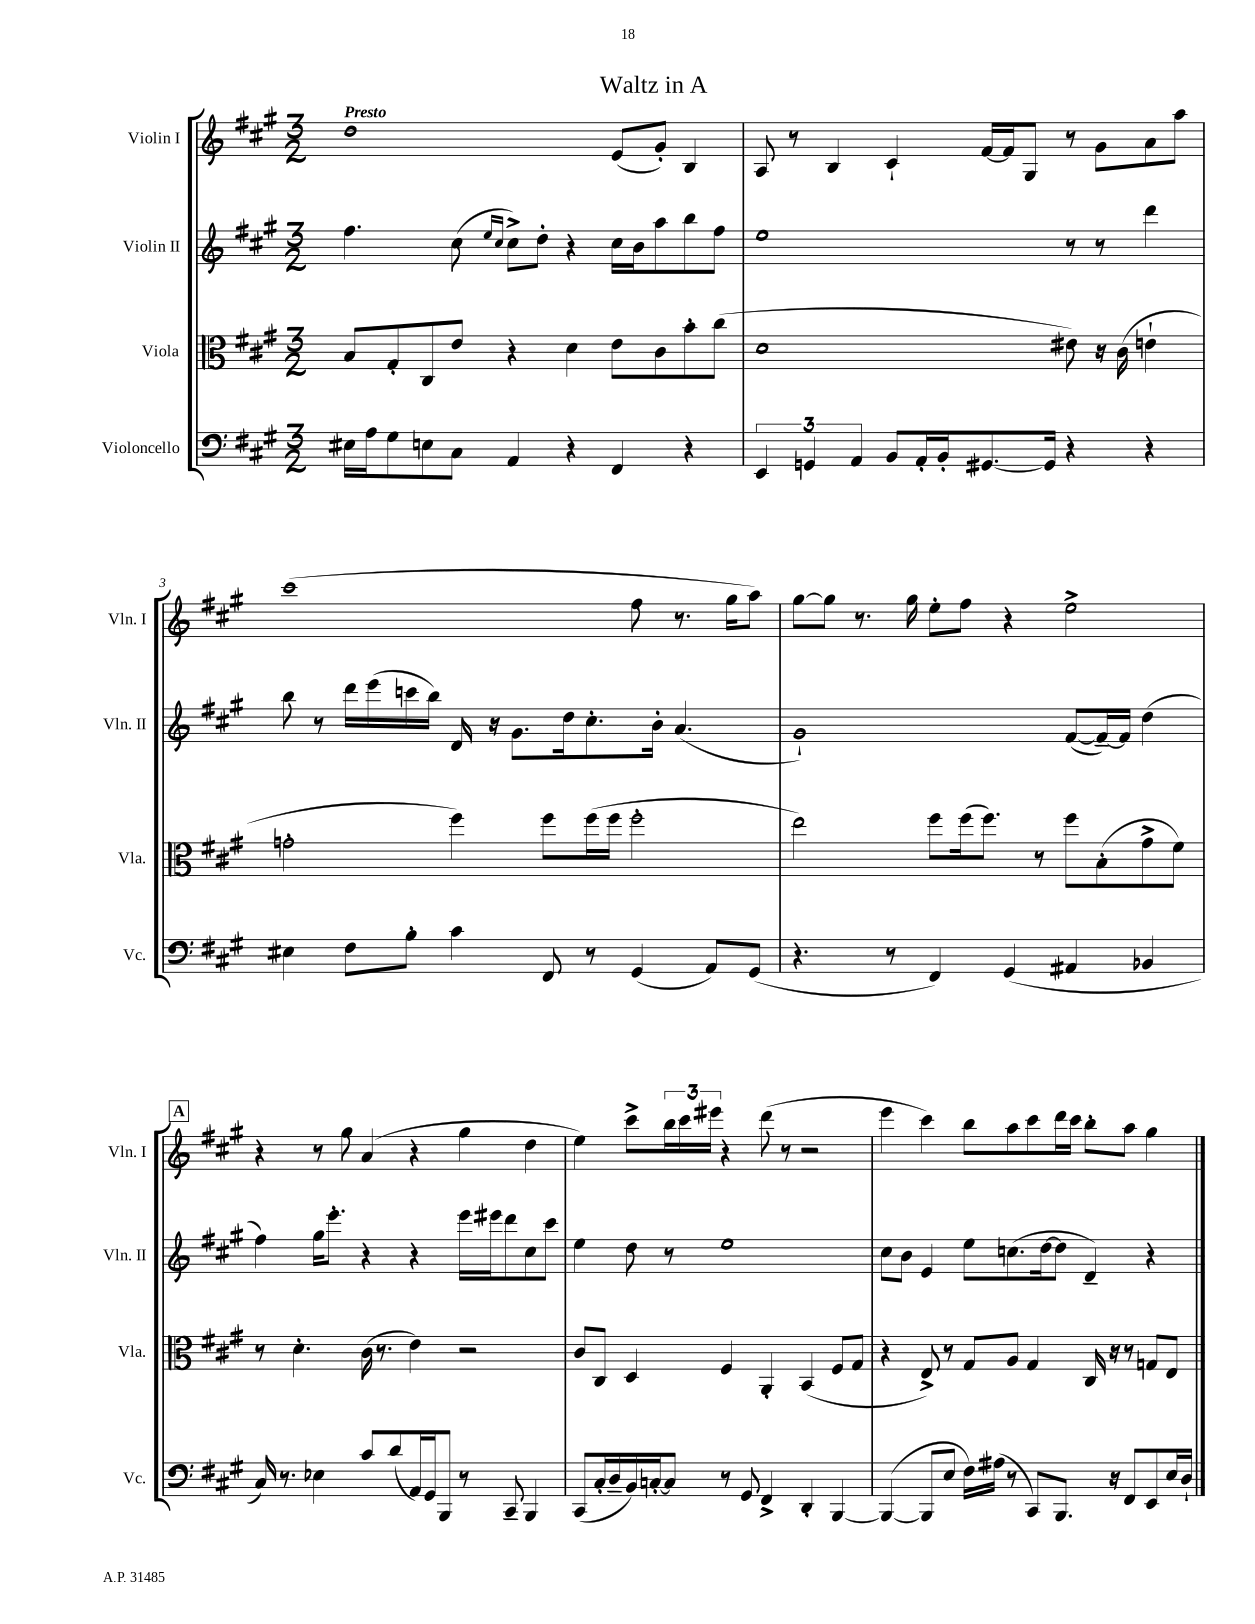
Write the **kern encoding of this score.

**kern	**kern	**kern	**kern
*staff4	*staff3	*staff2	*staff1
*clefF4	*clefC3	*clefG2	*clefG2
*k[f#c#g#]	*k[f#c#g#]	*k[f#c#g#]	*k[f#c#g#]
*M3/2	*M3/2	*M3/2	*M3/2
16E#\LL	8B/L	4.ff#\	1dd
16A\J	.	.	.
8G#\	8G#'/	.	.
8E\	8C#/	.	.
8C#\J	8e/J	(8cc#\	.
.	.	16qqee/LL	.
.	.	16qqcc#/JJ	.
4AA/	4r	8cc#^\L)	.
.	.	8dd'\J	.
4r	4d\	4r	.
4FF#/	8e\L	16cc#\LL	(8e/L
.	.	16b\J	.
.	8c#\	8aa\	8g#'/J)
4r	8b'\	8bb\	4B/
.	(8cc#\J	8ff#\J	.
=	=	=	=
6EE/	1d	1ee	8A/
.	.	.	8r
6GG/	.	.	.
.	.	.	4B/
6AA/	.	.	.
8BB/L	.	.	4c#`/
16AA'/L	.	.	.
16BB'/J	.	.	.
[8.GG#/	.	.	[16f#/LL
.	.	.	16f#/]J
.	.	.	8G#/J
16GG#/]Jk	.	.	.
4r	8e#\)	8r	8r
.	16r	8r	8g#\L
.	(16c#\	.	.
4r	4e`\	4ddd\	8a\
.	.	.	8aa\J
=	=	=	=
4E#\	2g'\	8bb\	(1ccc#
.	.	8r	.
8F#\L	.	16ddd\LL	.
.	.	(16eee\	.
8B'\J	.	16ccc\	.
.	.	16bb\JJ)	.
4c#\	4ff#\)	16d/	.
.	.	16r	.
.	.	8.g#\L	.
8FF#/	8ff#\L	.	.
.	.	16dd\k	.
8r	(16ff#\L	8.cc#'\	.
.	16ff#\JJ	.	.
(4GG#/	2ff#'\	.	8ff#\
.	.	16b'\Jk	.
.	.	(4.a/	8.r
8AA/L)	.	.	.
.	.	.	16gg#\LK
(8GG#/J	.	.	8aa\J)
=	=	=	=
4.r	2ee\)	1g#`)	[8gg#\L
.	.	.	8gg#\]J
.	.	.	8.r
8r	.	.	.
.	.	.	16gg#\
4FF#/)	8ff#\L	.	8ee'\L
.	(16ff#\k	.	8ff#\J
.	8.ff#\J)	.	.
(4GG#/	.	.	4r
.	8r	.	.
4AA#/	8ff#\L	([8f#/L	2ee^\
.	(8B'\	16f#~/_L)	.
.	.	16f#/]JJ	.
4BB-/	8g#^\	(4dd\	.
.	8f#\J)	.	.
=	=	=	=
16C#/)	8r	4ff#\)	4r
8.r	.	.	.
.	4.d'\	.	.
4E-\	.	16gg#\LK	8r
.	.	8.eee'\J	.
.	.	.	8gg#\
8c#/L	(16c#\	4r	(4a/
.	8.r	.	.
(8d/	.	.	.
16AA/L)	4e\)	4r	4r
16GG#/J	.	.	.
8BBB/J	.	.	.
8r	2r	16eee\LL	4gg#\
.	.	16eee#\J	.
8CC#~/	.	8ddd\	.
4BBB/	.	8cc#\	4dd\
.	.	8ccc#\J	.
=	=	=	=
(8CC#/L	8c#/L	4ee\	4ee\)
16C#'/L	8C#/J	.	.
16D~/	.	.	.
16BB/)	4D/	8dd\	8ccc#^\L
[16C'/J	.	.	.
8C/]J	.	8r	24bb\L
.	.	.	24ccc#\
.	.	.	24eee#\JJ
8r	4F#/	1ee	4r
8GG#/	.	.	.
4FF#^/	4AA'/	.	(8ddd\
.	.	.	8r
4DD'/	(4BB/	.	2r
[4BBB/	8F#/L	.	.
.	8G#/J	.	.
=	=	=	=
(4BBB/_	4r	8cc#\L	4eee\
.	.	8b\J	.
8BBB/]L	8E^/)	4e/	4ccc#\)
8E/J	8r	.	.
16F#\LL)	8G#/L	8ee\L	8bb\L
(16A#\JJ	.	.	.
8r	8A/J	(8.cc\	8aa\
8CC#/L)	4G#/	.	8ccc#\
.	.	[16dd\k	.
8.BBB/J	.	8dd\]J	16ddd\L
.	.	.	16ccc#\JJ
.	16C#/	4d~/)	8bb'\L
16r	16r	.	.
8FF#/L	8r	.	8aa\J
8EE/	8G/L	4r	4gg#\
16E/L	8E/J	.	.
16D`/JJ	.	.	.
==	==	==	==
*-	*-	*-	*-
